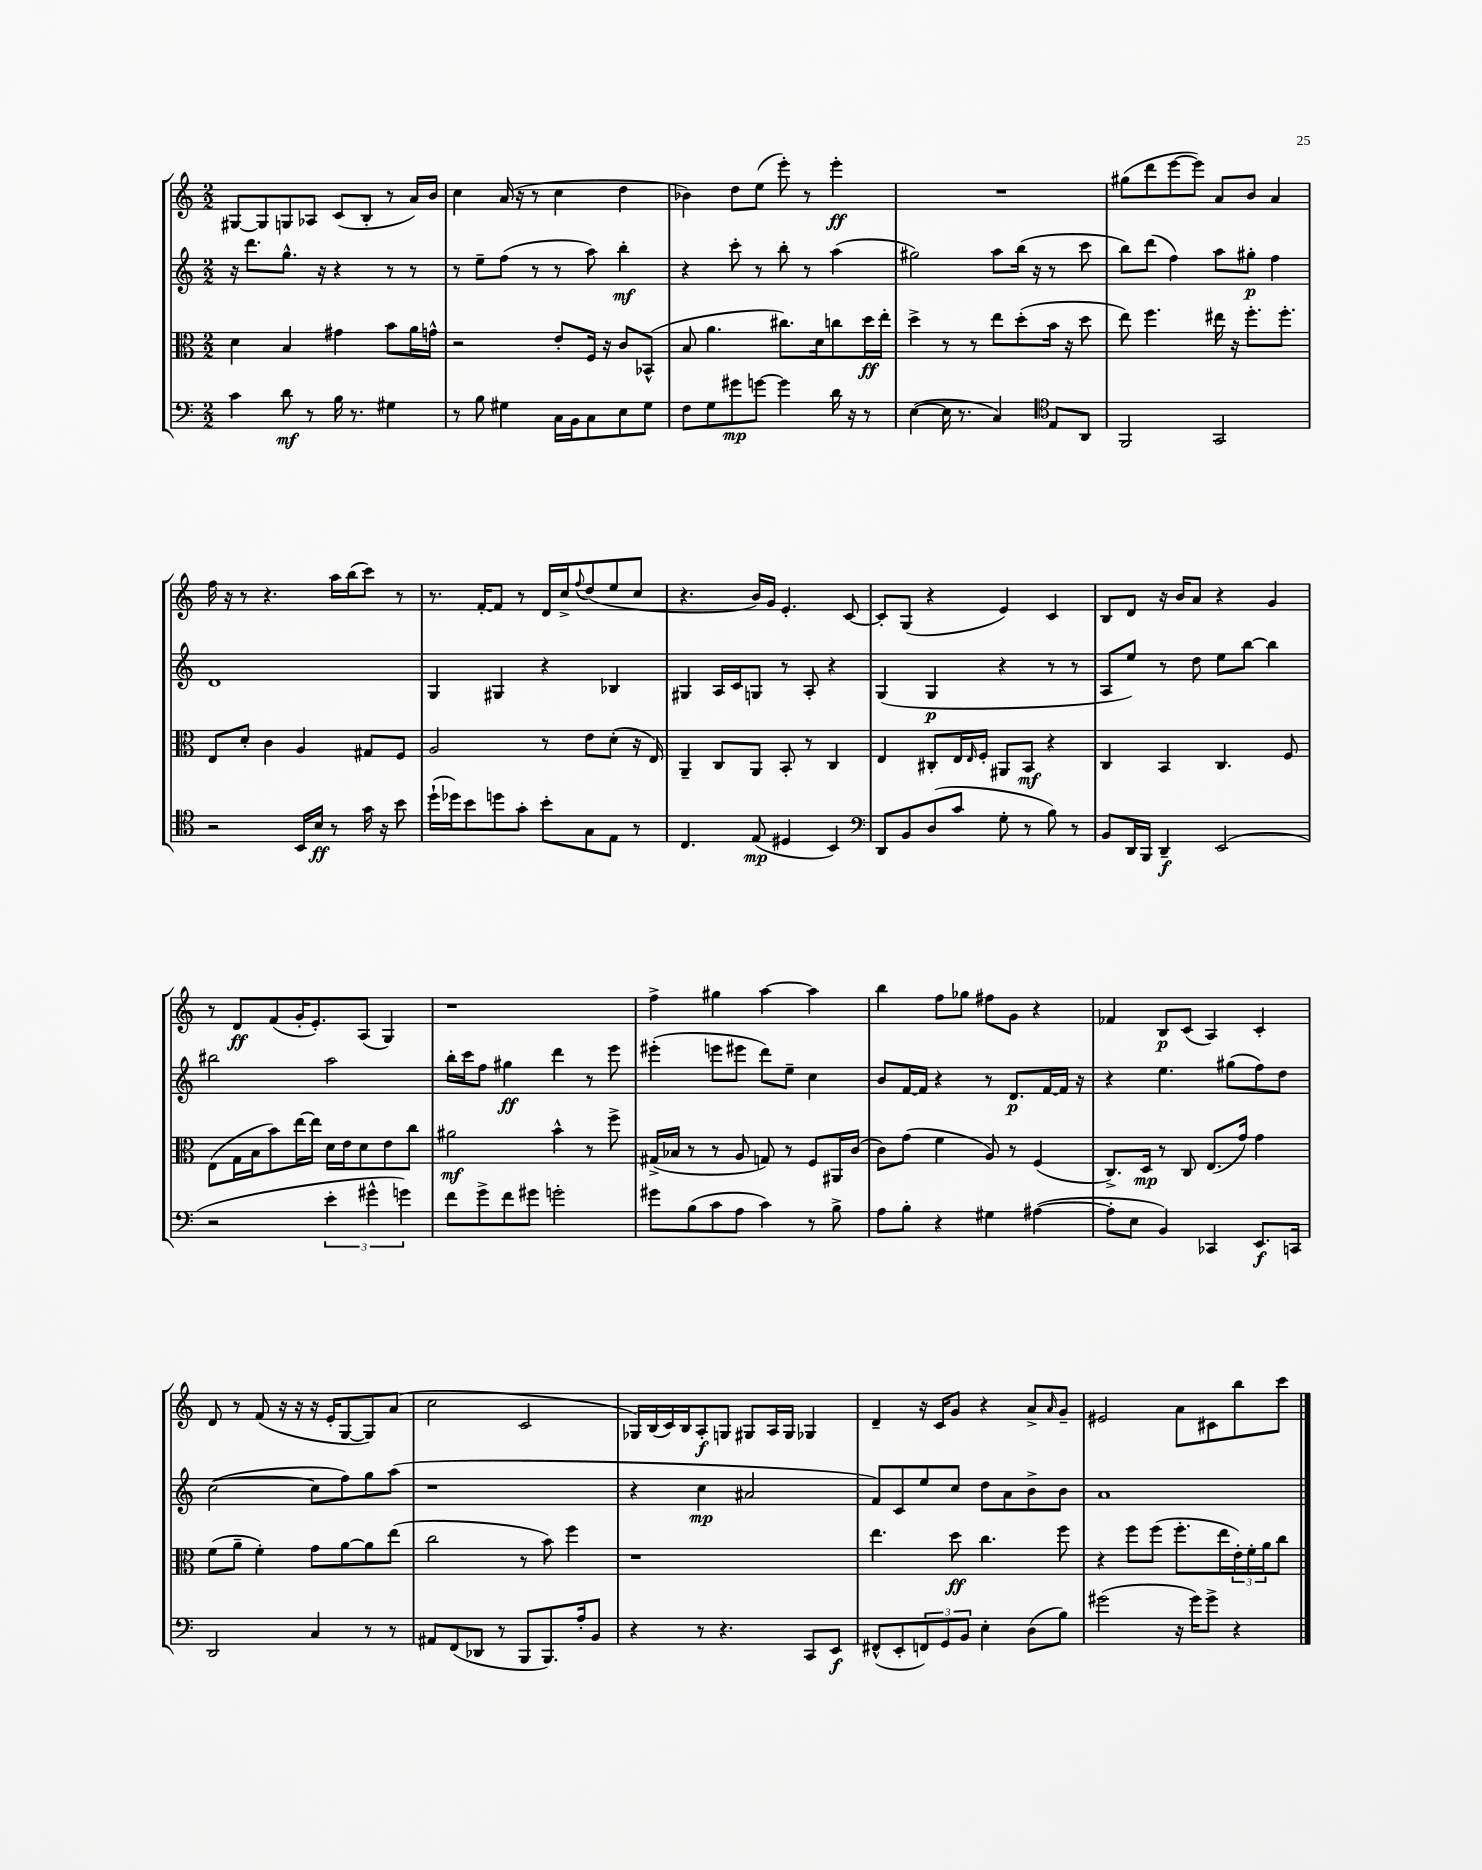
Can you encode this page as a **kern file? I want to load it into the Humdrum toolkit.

**kern	**kern	**kern	**kern
*staff4	*staff3	*staff2	*staff1
*clefF4	*clefC3	*clefG2	*clefG2
*k[]	*k[]	*k[]	*k[]
*M2/2	*M2/2	*M2/2	*M2/2
4c	4d	16r	[8G#
.	.	8.ddd	.
.	.	.	8G#]
8d	4B	8.gg^^	8G
8r	.	.	8A-
.	.	16r	.
16B	4g#	4r	(8c
8.r	.	.	.
.	.	.	8B'
4G#	8b	8r	8r
.	16a	8r	16a)
.	16g^^	.	16b
=	=	=	=
8r	2r	8r	4cc
8B	.	8ee~	.
4G#	.	(8ff	(16a
.	.	.	16r
.	.	8r	8r
16C	8e'	8r	4cc
16BB	.	.	.
8C	16F	8aa)	.
.	16r	.	.
8E	8c	4bb'	4dd
8G#	(8BB-^^	.	.
=	=	=	=
8F	8B	4r	4b-)
8G	4.a	.	.
8g#	.	8ccc'	8dd
[8g	.	8r	(8ee
4g]	8.cc#)	8bb'	8eee')
.	.	8r	8r
.	16d	.	.
16d	8cc	(4aa	4eee'
16r	.	.	.
8r	16dd	.	.
.	16ee'	.	.
=	=	=	=
([4E	4dd^	2gg#)	1r
16E]	8r	.	.
8.r	.	.	.
.	8r	.	.
4C)	8ee	8aa	.
.	(8dd'	(16bb	.
.	.	16r	.
*clefC4	*	*	*
8E	16b	8r	.
.	16r	.	.
8AA	8dd	8ccc	.
=	=	=	=
2FF	8ee)	8bb)	(8gg#
.	4.ff	(8ddd	8ddd
.	.	4ff)	[8eee
.	.	.	8eee])
2GG	16ee#	8aa	8a
.	16r	.	.
.	8.ff'	8gg#'	8b
.	.	4ff	4a
.	8.ff'	.	.
=	=	=	=
2r	8E	1d	16ff
.	.	.	16r
.	8d'	.	8r
.	4c	.	4.r
16BB	4A	.	.
16B	.	.	.
8r	.	.	16aa
.	.	.	(16bb
16g	8G#	.	8ccc)
16r	.	.	.
8b	8F	.	8r
=	=	=	=
(16dd`	2A	4G	8.r
16dd-)	.	.	.
8b	.	.	.
.	.	.	[16f'
8dd	.	4G#	8f]
8g'	.	.	8r
8b'	8r	4r	16d
.	.	.	16cc^
.	.	.	8qqff
8G	8e	.	(8dd
8E	(8d'	4B-	8ee
8r	16r	.	8cc
.	16E)	.	.
=	=	=	=
4.C	4AA~	4G#	4.r
.	8C	16A	.
.	.	16c	.
(8E	8AA	8G	16b)
.	.	.	16g
4D#	8BB'	8r	4.e'
.	8r	8A'	.
4BB)	4C	4r	.
.	.	.	[8c
=	=	=	=
*clefF4	*	*	*
8DD	4E	(4G	8c']
8BB	.	.	(8G
(8D	8C#'	4G	4r
8c	16E	.	.
.	16qqE	.	.
.	16F'	.	.
8G'	8AA#	4r	4e)
8r	8BB	.	.
8B)	4r	8r	4c
8r	.	8r	.
=	=	=	=
8BB	4C	8A	8B
16DD	.	8ee)	8d
16BBB	.	.	.
4DD~	4BB	8r	16r
.	.	.	16b
.	.	8dd	8a
(2EE	4.C	8ee	4r
.	.	[8bb	.
.	.	4bb]	4g
.	8F	.	.
=	=	=	=
2r	(8E	2bb#	8r
.	16G	.	8d
.	16B	.	.
.	8b)	.	(8f
.	[16ee	.	16g'
.	16ee]	.	8.e')
6e'	16d	2aa	.
.	16e	.	.
.	8d	.	(8A
6g#^^	.	.	.
.	8e	.	4G)
6g)	.	.	.
.	8cc	.	.
=	=	=	=
8f	2a#	16bb'	1r
.	.	16ccc	.
8g^	.	8ff	.
8f	.	4gg#	.
8g#	.	.	.
2g'	4b^^	4ddd	.
.	8r	8r	.
.	8ff^	8eee	.
=	=	=	=
8g#	(16G#^	(4eee#'	4ff^
.	16B-	.	.
(8B	8r	.	.
8c	8r	8eee	4gg#
8A	8A	8eee#	.
4c)	8G)	8ddd)	[4aa
.	8r	8ee~	.
8r	8F	4cc	4aa]
8B^	16AA#	.	.
.	(16c	.	.
=	=	=	=
8A	8c)	8b	4bb
8B'	(8g	[16f	.
.	.	16f]	.
4r	4f	4r	8ff
.	.	.	8gg-
4G#	8A)	8r	8ff#
.	8r	8.d	8g
([4A#	(4F	.	4r
.	.	[16f	.
.	.	16f]	.
.	.	16r	.
=	=	=	=
8A#']	8.C^)	4r	4f-
8E	.	.	.
.	16D	.	.
4BB)	8r	4.ee	8B
.	8C	.	(8c
4CC-	(8.E	.	4A)
.	.	(8gg#	.
.	16g)	.	.
8.EE	4g	8ff)	4c'
.	.	8dd	.
16CC	.	.	.
=	=	=	=
2DD	(8f	([2cc	8d
.	8a~	.	8r
.	4f')	.	(8f
.	.	.	16r
.	.	.	16r
4C	8g	8cc]	16r
.	.	.	16e'
.	[8a	8ff)	[8G
8r	8a]	8gg	8G])
8r	(8ee	(8aa	(8a
=	=	=	=
8AA#	2cc	1r	2cc
(8FF	.	.	.
8DD-	.	.	.
8r	.	.	.
8BBB	8r	.	2c
8.BBB)	8b)	.	.
.	4ff	.	.
16A'	.	.	.
8BB	.	.	.
=	=	=	=
4r	1r	4r	16G-)
.	.	.	(16B
.	.	.	16c)
.	.	.	16B
8r	.	4cc	8A'
4.r	.	.	8G
.	.	2a#	8G#
.	.	.	16A
.	.	.	16G#
8CC	.	.	4G-
8EE	.	.	.
=	=	=	=
(8FF#^^	4.ee	8f)	4d~
8EE'	.	8c	.
12FF)	.	8ee	16r
.	.	.	16c
12GG	.	.	.
.	8dd	8cc	8g
12BB	.	.	.
4E'	4.cc	8dd	4r
.	.	8a	.
(8D	.	8b^	8a^
.	.	.	16qqa
8B)	8ff	8b	8g~
=	=	=	=
(2g#	4r	1a	2e#
.	8ff	.	.
.	(8ff	.	.
16r	8.ff'	.	8a
16g#)	.	.	.
8g#^	.	.	8c#
.	16ee	.	.
4r	24e')	.	8bb
.	24f'	.	.
.	24a	.	.
.	8cc	.	8ccc
==	==	==	==
*-	*-	*-	*-
